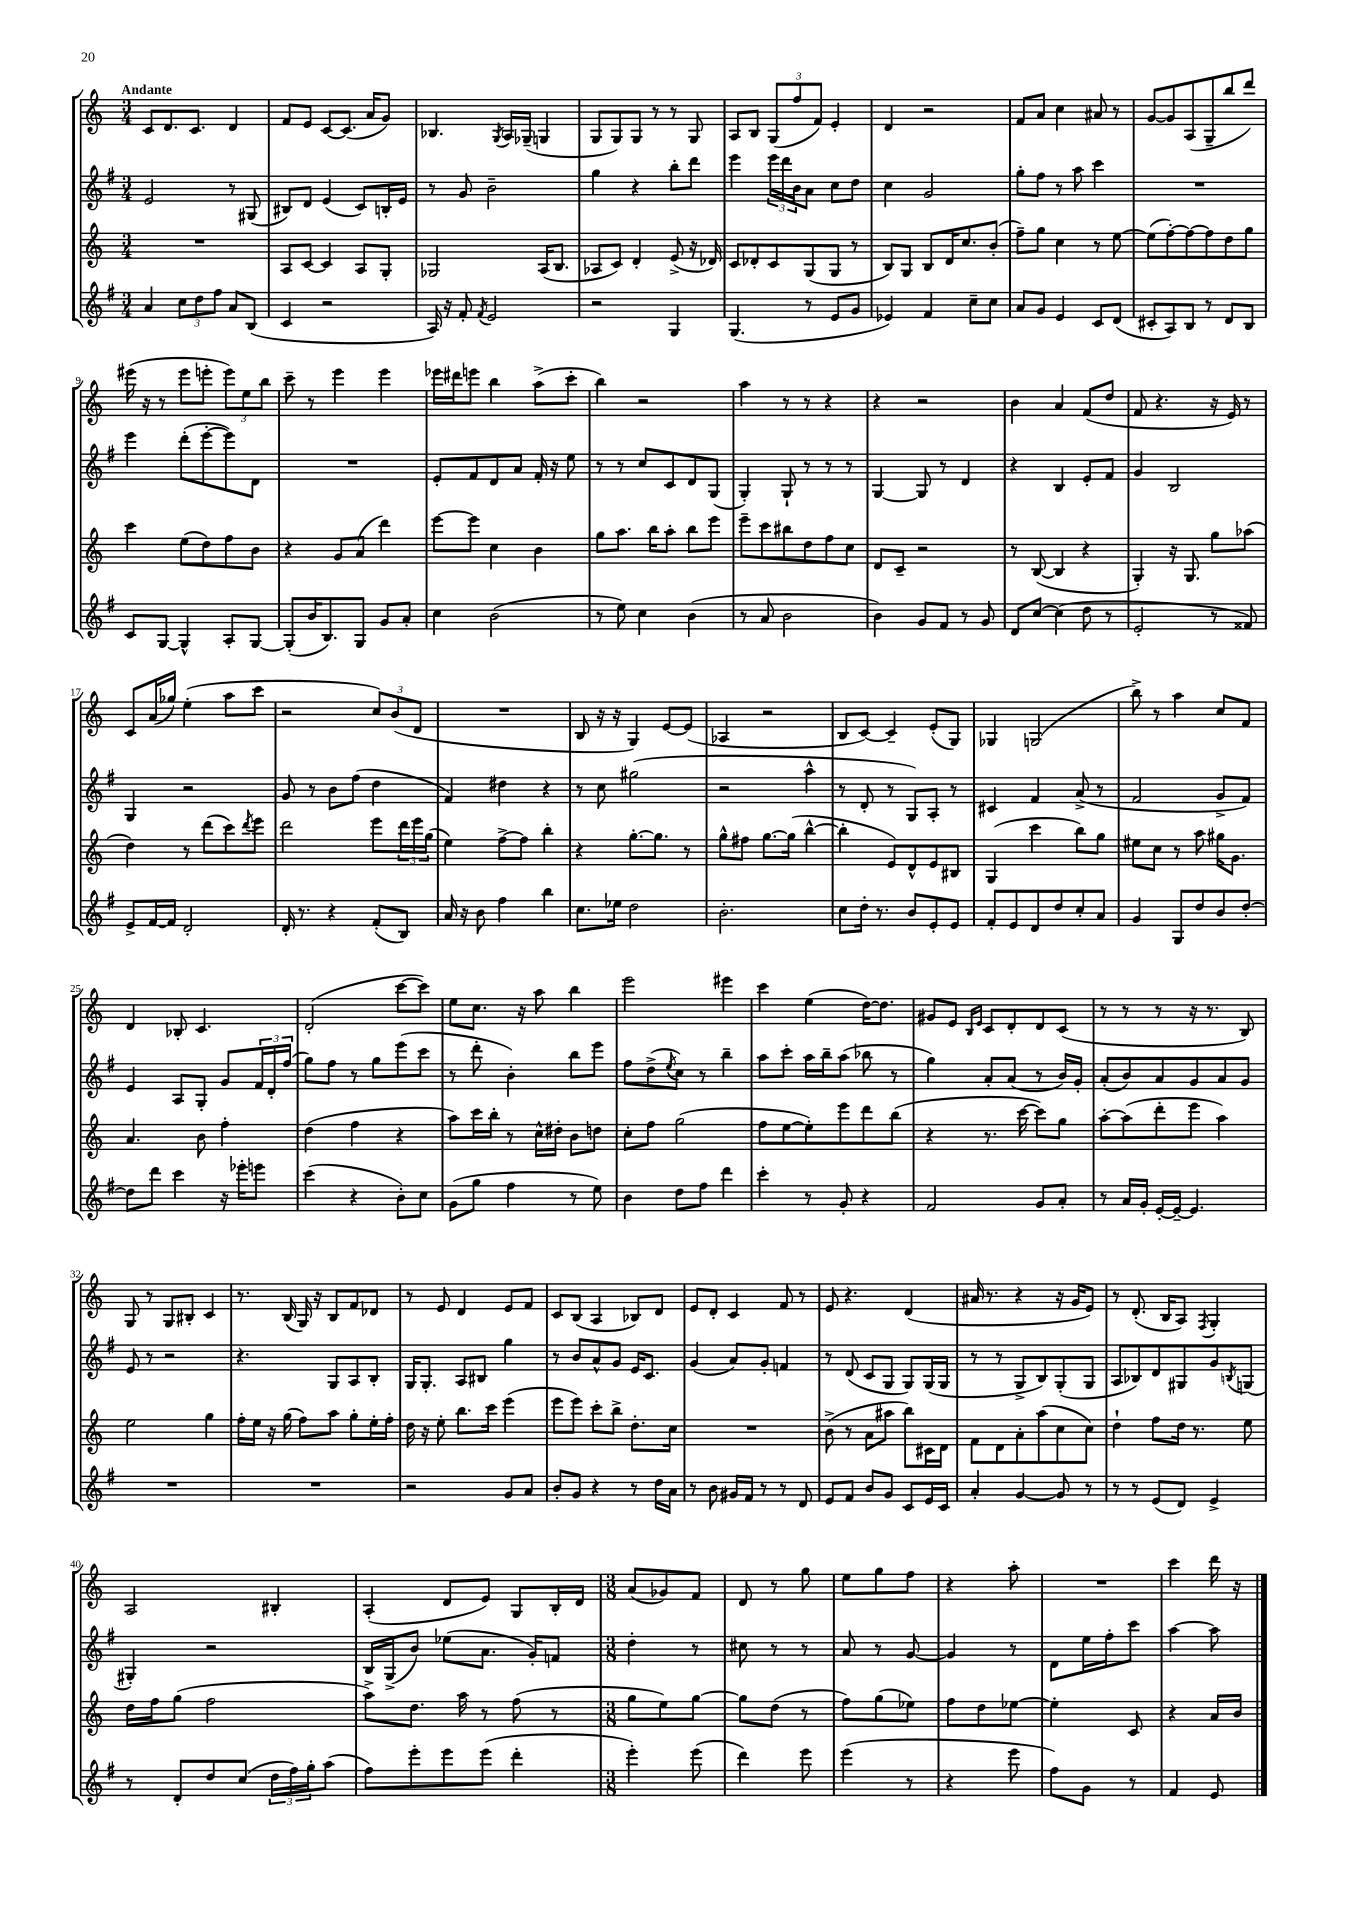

**kern	**kern	**kern	**kern
*staff4	*staff3	*staff2	*staff1
*clefG2	*clefG2	*clefG2	*clefG2
*k[f#]	*k[]	*k[f#]	*k[]
*M3/4	*M3/4	*M3/4	*M3/4
4a	2.r	2e	8c
.	.	.	8.d
12cc	.	.	.
.	.	.	8.c
12dd	.	.	.
12ff#	.	.	.
8a	.	8r	4d
(8B	.	(8G#	.
=	=	=	=
4c	8A	8B#)	8f
.	[8c	8d	8e
2r	4c]	(4e	[8c
.	.	.	(8.c]
.	8A	8c)	.
.	.	.	16a
.	8G'	16B'	8g)
.	.	16e	.
=	=	=	=
16A)	2G-	8r	4.B-
16r	.	.	.
8f#'	.	8g	.
8qf#	.	.	.
2e	.	2b~	.
.	.	.	8qG
.	.	.	16A
.	.	.	(16G-~
.	(16A	.	4G
.	8.B	.	.
=	=	=	=
2r	8A-	4gg	8G
.	8c)	.	8G)
.	4d'	4r	8G
.	.	.	8r
4G	(8e^	8bb'	8r
.	16r	8ddd	8G
.	16d-)	.	.
=	=	=	=
(4.G	8c	4eee	8A
.	8d-'	.	8B
.	8c	24eee	(12G
.	.	24ddd	.
.	.	24b	12ff
8r	(8G	8a	.
.	.	.	12f)
8e	8G	8cc	4e'
8g	8r	8dd	.
=	=	=	=
4e-)	8B)	4cc	4d
.	8G	.	.
4f#	8B	2g	2r
.	16d	.	.
.	8.cc	.	.
8cc~	.	.	.
8cc	(8b'	.	.
=	=	=	=
8a	8ff~)	8gg'	8f
8g	8gg	8ff#	8a
4e	4cc	8r	4cc
.	.	8aa	.
8c	8r	4ccc	8a#
(8d	[8ee	.	8r
=	=	=	=
8c#'	(8ee]	2.r	[8g
8A)	[8ff')	.	8g]
8B	8ff_	.	(8A
8r	8ff]	.	8G~
8d	8dd	.	8bb
8B	8gg	.	8ddd)
=	=	=	=
8c	4ccc	4eee	(16eee#
.	.	.	16r
[8G	.	.	8r
4G^^]	(8ee	(8ddd'	8eee#
.	8dd)	[8eee'	8eee'
8A'	8ff	8eee])	12eee)
.	.	.	12ee
[8G	8b	8d	.
.	.	.	12bb
=	=	=	=
(8G']	4r	2.r	8ccc~
16b	.	.	8r
8.B)	.	.	.
.	8g	.	4eee
8G	(8a	.	.
8g	4ddd)	.	4eee
8a'	.	.	.
=	=	=	=
4cc	[8eee	8e'	16eee-
.	.	.	16ddd#
.	8eee]	8f#	8eee
(2b	4cc	8d	4bb
.	.	8a	.
.	4b	16f#'	(8aa^
.	.	16r	.
.	.	8ee	8ccc'
=	=	=	=
8r	8gg	8r	4bb)
8ee)	8.aa	8r	.
4cc	.	8cc	2r
.	16bb	.	.
.	8aa'	8c	.
(4b	8bb	8d	.
.	8eee	(8G	.
=	=	=	=
8r	8eee~	4G')	4aa
8a	8ccc	.	.
2b	8bb#	8G`	8r
.	8dd	8r	8r
.	8ff	8r	4r
.	8cc	8r	.
=	=	=	=
4b)	8d	[4G	4r
.	8c~	.	.
8g	2r	8G]	2r
8f#	.	8r	.
8r	.	4d	.
8g	.	.	.
=	=	=	=
8d	8r	4r	4b
[8cc	([8B	.	.
(4cc]	4B]	4B	4a
8dd	4r	8e'	(8f
8r	.	8f#	8dd
=	=	=	=
2e'	4G')	4g	8f
.	.	.	4.r
.	16r	2B	.
.	8.G	.	.
8r	8gg	.	16r
.	.	.	16e)
8f##)	(8aa-	.	8r
=	=	=	=
8e^	4dd)	4G	8c
[16f#	.	.	(16a
16f#]	.	.	16gg-)
2d'	8r	2r	(4ee'
.	(8ddd	.	.
.	8ccc)	.	8aa
.	8qddd	.	.
.	8eee	.	8ccc
=	=	=	=
16d'	2ddd	8g	2r
8.r	.	.	.
.	.	8r	.
4r	.	8b	.
.	.	(8ff#	.
(8f#'	8eee	4dd	12cc)
.	.	.	(12b
8B)	24ddd	.	.
.	24eee	.	12d
.	(24gg	.	.
=	=	=	=
16a	4ee)	4f#)	2.r
16r	.	.	.
8b	.	.	.
4ff#	[8ff^	4dd#	.
.	8ff]	.	.
4bb	4bb'	4r	.
=	=	=	=
8.cc	4r	8r	8B
.	.	8cc	16r
16ee-	.	.	16r
2dd	[8.gg'	(2gg#	4G)
.	8.gg]	.	.
.	.	.	[8e
.	8r	.	(8e]
=	=	=	=
2.b'	8gg^^	2r	4A-
.	8ff#	.	.
.	[8.gg	.	2r
.	(16gg]	.	.
.	[4bb^^	4aa^^	.
=	=	=	=
8cc	4bb']	8r	8B
16dd'	.	8d'	[8c)
8.r	.	.	.
.	8e)	8r	4c~]
8b	8d^^	8G)	.
8e'	8e	8A'	(8e'
8e	8B#	8r	8G)
=	=	=	=
8f#'	(4G	4c#	4G-
8e	.	.	.
8d	4ccc	4f#	(2G
8dd	.	.	.
8cc'	8bb)	(8a^	.
8a	8gg	8r	.
=	=	=	=
4g	8ee#	2f#	8bb^)
.	8cc	.	8r
8G	8r	.	4aa
8dd	8aa	.	.
8b	16gg#	8g^	8cc
.	8.g	.	.
[8dd'	.	8f#)	8f
=	=	=	=
8dd]	4.a	4e	4d
8ddd	.	.	.
4ccc	.	8A	8B-'
.	8b	8G'	4.c
16r	4ff'	8g	.
16eee-'	.	.	.
8eee	.	24f#	.
.	.	24d'	.
.	.	(24ff#	.
=	=	=	=
(4ccc	(4dd	8gg)	(2d'
.	.	8ff#	.
4r	4ff	8r	.
.	.	8gg	.
8b')	4r	(8eee	[8ccc
8cc	.	8ccc	8ccc])
=	=	=	=
(8g	8aa)	8r	8ee
8gg	16ccc	8ddd'	8.cc
.	16bb'	.	.
4ff#	8r	4b')	.
.	.	.	16r
.	16cc^^	.	8aa
.	16dd#'	.	.
8r	8b	8bb	4bb
8ee)	8dd	8eee	.
=	=	=	=
4b	8cc'	8ff#	2eee
.	8ff	(8dd^	.
.	.	8qee	.
8dd	(2gg	8cc)	.
8ff#	.	8r	.
4ddd	.	4bb~	4eee#
=	=	=	=
4ccc'	8ff	8aa	4ccc
.	[8ee	8ccc'	.
8r	8ee'])	16aa	(4ee
.	.	16bb~	.
8g'	8eee	(8aa	.
4r	8ddd	8bb-	[16dd)
.	.	.	8.dd]
.	(8bb	8r	.
=	=	=	=
2f#	4r	4gg)	8g#
.	.	.	8e
.	.	.	16qqB
.	.	.	16qqe
.	8.r	8a'	8c
.	.	(8a	8d'
.	[16ccc	.	.
8g	8ccc])	8r	8d
8a'	8gg	16b)	(8c
.	.	16g'	.
=	=	=	=
8r	[8aa'	(8a'	8r
16a	(8aa]	8b)	8r
16g'	.	.	.
[16e'	8ddd'	8a	8r
16e~_	.	.	.
4.e]	8eee	8g	16r
.	.	.	8.r
.	4aa)	8a	.
.	.	8g	8B)
=	=	=	=
2.r	2ee	8e	8G
.	.	8r	8r
.	.	2r	8G
.	.	.	8B#'
.	4gg	.	4c
=	=	=	=
2.r	16ff'	4.r	8.r
.	16ee	.	.
.	16r	.	.
.	(16gg	.	(16B
.	8ff)	.	16G)
.	.	.	16r
.	8aa	8G	8B
.	8gg'	8A	8f
.	16ee'	8B'	8d-
.	16ff'	.	.
=	=	=	=
2r	16dd	16G	8r
.	16r	8.G'	.
.	8ee'	.	8e
.	8.bb	8A	4d
.	.	8B#	.
.	16ccc	.	.
8g	(4eee	4gg	8e
8a	.	.	8f
=	=	=	=
8b'	8eee	8r	8c
8g	8eee)	8b	(8B
4r	8ccc'	8a^^	4A
.	8bb^	8g	.
8r	8.dd'	16e	8B-)
.	.	8.c	.
16dd	.	.	8d
16a	16cc	.	.
=	=	=	=
8r	2.r	(4g	8e
8b	.	.	8d'
16g#	.	8a)	4c
16f#	.	.	.
8r	.	8g'	.
8r	.	4f	8f
8d	.	.	8r
=	=	=	=
8e	(8b^	8r	8e
8f#	8r	(8d	4.r
8b	8a	8c	.
8g	8aa#	8G	.
8c	8bb)	8G)	(4d
16e	16c#	(16G	.
16c	16d	16G	.
=	=	=	=
4a'	8f	8r	16a#
.	.	.	8.r
.	8d	8r	.
[4g	8a'	8G^	4r
.	(8aa	8B)	.
8g]	8cc	(8G'	16r
.	.	.	16g
8r	8cc)	8G	8e)
=	=	=	=
8r	4dd`	8A	8r
8r	.	8B-)	(8.d'
(8e	8ff	8d	.
.	.	.	16B
8d)	16dd	8G#	8A)
.	8.r	.	.
.	.	.	8qF
4e^	.	8g	4G'
.	.	8qB	.
.	8ee	(8G	.
=	=	=	=
8r	16dd	4G#')	2A
.	16ff	.	.
8d'	(8gg	.	.
8dd	2ff	2r	.
(8cc	.	.	.
24dd	.	.	4B#'
24ff#)	.	.	.
24gg'	.	.	.
(8aa	.	.	.
=	=	=	=
8ff#)	8aa^)	16B	(4A'
.	.	(16G^	.
8eee'	8.dd	8b)	.
8eee	.	(8ee-	8d
.	16aa	.	.
(8eee	8r	8.a	8e)
4ddd'	(8ff	.	8G
.	.	16g')	.
.	8r	8f	16B'
.	.	.	16d
=	=	=	=
*M3/8	*M3/8	*M3/8	*M3/8
4eee')	8gg	4dd'	(8a
.	8ee)	.	8g-)
(8eee	[8gg	8r	8f
=	=	=	=
4ddd)	8gg]	8cc#	8d
.	(8dd	8r	8r
8eee	8r	8r	8gg
=	=	=	=
(4eee	8ff)	8a	8ee
.	(8gg	8r	8gg
8r	8ee-)	[8g	8ff
=	=	=	=
4r	8ff	4g]	4r
.	8dd	.	.
8eee	[8ee-	8r	8aa'
=	=	=	=
8ff#)	4ee-']	8d	4.r
8g	.	16ee	.
.	.	16ff#'	.
8r	8c	8ccc	.
=	=	=	=
4f#	4r	[4aa	4ccc
8e	16a	8aa]	16ddd
.	16b	.	16r
==	==	==	==
*-	*-	*-	*-
